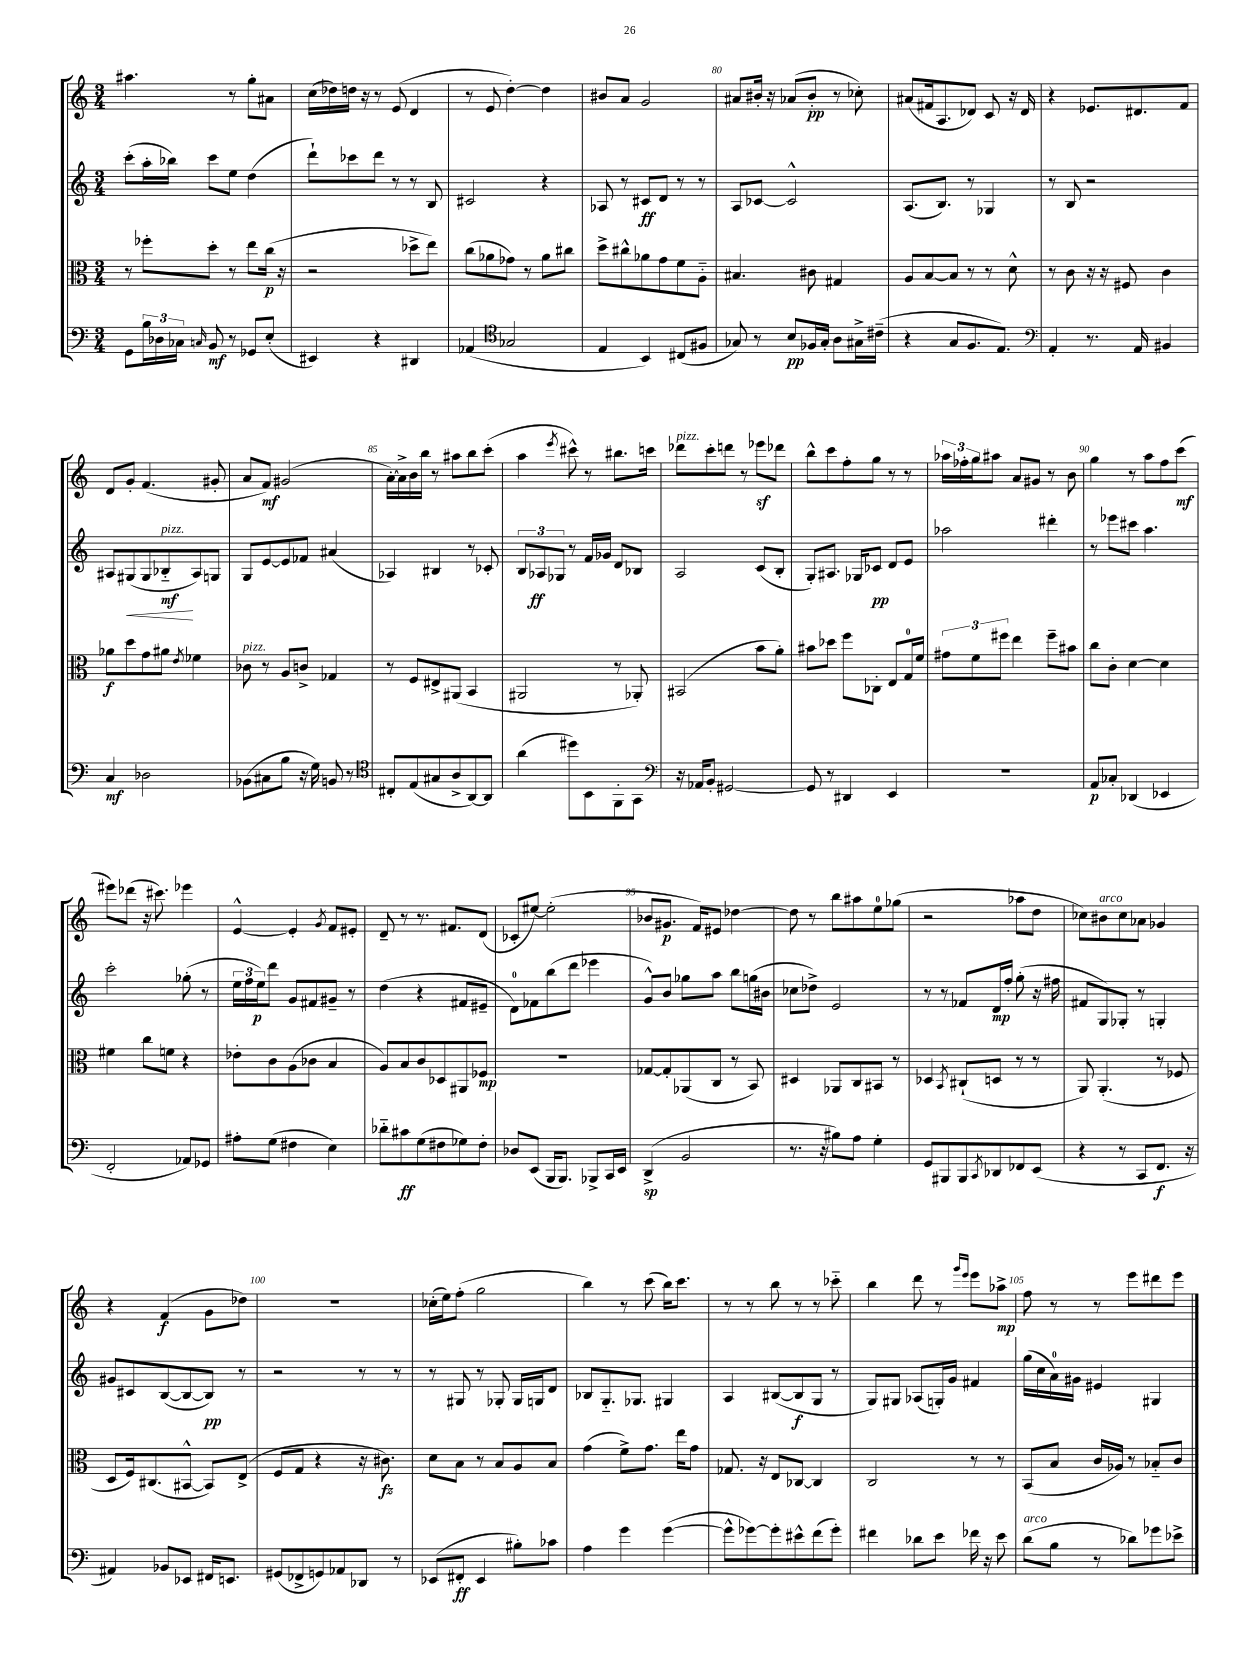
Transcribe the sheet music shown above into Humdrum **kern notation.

**kern	**kern	**kern	**kern
*staff4	*staff3	*staff2	*staff1
*clefF4	*clefC3	*clefG2	*clefG2
*k[]	*k[]	*k[]	*k[]
*M3/4	*M3/4	*M3/4	*M3/4
8GG	8r	(8ccc'	4.aa#
24B	8ff-'	16aa'	.
24D-	.	.	.
.	.	16bb-)	.
24C-	.	.	.
16qqC	.	.	.
8BB	8dd'	8ccc	.
8r	8r	8ee	8r
8GG-	8ee	(4dd	8gg'
(8E'	(16cc	.	8a#
.	16r	.	.
=	=	=	=
4EE#)	2r	8ddd`)	(16cc
.	.	.	16dd-)
.	.	8ccc-	16dd
.	.	.	16r
4r	.	8ddd	8r
.	.	8r	(8e
4DD#	8dd-^	8r	4d
.	8ee)	8B	.
=	=	=	=
(4AA-	(8cc	2c#	8r
.	8a-	.	8e
*clefC4	*	*	*
2G-	8g-)	.	[4dd')
.	8r	.	.
.	8a-	4r	4dd]
.	8cc#	.	.
=	=	=	=
4E	8dd^	8A-	8b#
.	8cc#^^	8r	8a
4BB)	8a-	8c#	2g
.	8g	8d	.
(8C#	8f	8r	.
8F#	8A'~	8r	.
=	=	=	=
8G-)	4.B#	8A	8a#
8r	.	[8c-	16b#'
.	.	.	16r
8B	.	2c-^^]	(8a-
16F-	8c#	.	8b#'
16G-'	.	.	.
8A	4G#	.	8r
16G#^	.	.	8cc-')
(16c#~	.	.	.
=	=	=	=
4r	8A	(8.A	(8a#
.	[8B	.	16f#
.	.	8.B)	8.A
8G	8B]	.	.
8.F	8r	8r	8d-)
.	8r	4G-	8c
8.E)	.	.	.
.	8d^^	.	16r
.	.	.	16d-
=	=	=	=
*clefF4	*	*	*
4AA'	8r	8r	4r
.	8c	8B	.
8.r	16r	2r	8.e-
.	16r	.	.
.	8F#	.	.
16AA	.	.	8.d#
4BB#	4c	.	.
.	.	.	8f
=	=	=	=
4C	8a-	8A#	8d
.	8dd	(8G#	8g'
2D-	8g	8G#	(4.f
.	8a#	8B-'~	.
.	8qe	.	.
.	4f-	8A#)	.
.	.	8G	8g#'
=	=	=	=
(8BB-	8c-	8G	8a
8C#	8r	[8e	8f)
8B	8A	8e]	(2g#
16r	8c^	8f-	.
16G)	.	.	.
8BB	4G-	(4a#	.
8r	.	.	.
=	=	=	=
*clefC4	*	*	*
8C#'	8r	4A-)	[16a')
.	.	.	16a^]
(8E	8F	.	16b
.	.	.	16bb
8G#	8E#^	4B#	8r
8A^	(8AA#	.	8aa#
[8AA)	4BB	8r	8bb
8AA]	.	8c-'	(8ccc'
=	=	=	=
(4a	2AA#	12B	4aa
.	.	12A-	.
.	.	12G-	.
.	.	.	8qeee
8dd#)	.	8r	8ccc#^^)
8BB	.	16f	8r
.	.	16g-	.
8FF'	8r	8d	8.bb#
8GG	8AA-')	8B-	.
.	.	.	16ccc
=	=	=	=
*clefF4	*	*	*
16r	(2BB#	2A	8ddd-
16AA-	.	.	.
8BB'	.	.	8ccc'
[2GG#	.	.	8ddd
.	.	.	8r
.	8b	(8c	8eee-
.	8a')	8B'	8ddd-
=	=	=	=
8GG#]	8b#	8G')	8bb^^
8r	8dd-	8.A#	8ccc
4DD#	8ff	.	8ff'
.	.	16G-	.
.	8C-'	8c-	8gg
4EE	8E	8d	8r
.	16G	8e	8r
.	16f	.	.
=	=	=	=
2.r	12g#	2aa-	24aa-
.	.	.	24ff-'
.	12f	.	24gg
.	.	.	8aa#
.	12ff#	.	.
.	4ee	.	8a
.	.	.	8g#
.	8ff#~	4ddd#'	8r
.	8b#	.	8b
=	=	=	=
8AA	8cc	8r	4gg
8C-'	8c'	8eee-	.
(4DD-	[4d	8ccc#	8r
.	.	4.aa	8aa
4EE-	4d]	.	8ff
.	.	.	(8ccc
=	=	=	=
2FF'	4f#	2ccc'	8eee#)
.	.	.	(8ddd-
.	8cc	.	16r
.	.	.	8.ccc#)
.	8f	.	.
8AA-)	4r	(8gg-'	4eee-
8GG-	.	8r	.
=	=	=	=
8A#'	8e-'	24ee	[4e^^
.	.	24ff	.
.	.	24ee)	.
(8G	8c	8ddd	.
4F#	(8A	8g	4e']
.	8c-	8f#	.
.	.	.	8qg
4E)	4B	8g#~	8f
.	.	8r	8e#'
=	=	=	=
8d-'~	8A)	(4dd	8d~
8c#	8B	.	8r
(8G	8c	4r	8.r
8F#	8D-	.	.
.	.	.	8.f#
8G-)	8AA#	8f#	.
8F#'	8F-	8e#~	(8d
=	=	=	=
8D-	2.r	8d)	8c-'
(8EE	.	8f-	[8ee#)
16BBB	.	(8bb	(2ee#']
8.BBB)	.	.	.
.	.	8ddd	.
8BBB-^	.	4eee-	.
16CC	.	.	.
16EE	.	.	.
=	=	=	=
(4DD^	[8G-	8g^^)	8b-
.	8G-']	8b	8.g#
2BB	(8AA-	8gg-	.
.	.	.	16f)
.	8C	8aa	8e#
.	8r	8bb	[4dd-
.	8BB)	(16gg	.
.	.	16b#	.
=	=	=	=
8.r	4D#	8cc-	8dd-]
.	.	8dd-^)	8r
16r	.	.	.
8B#)	8AA-	2e	8bb
8A	8C	.	8aa#
4G'	8BB#	.	8ee
.	8r	.	(8gg-
=	=	=	=
8GG	4D-	8r	2r
8BBB#	.	8r	.
.	8qBB	.	.
8BBB#	(8C#`	8f-	.
8qCC	.	.	.
8DD-	8D	16d	.
.	.	16ff'	.
8FF-	8r	(8gg'	8aa-
(8EE	8r	16r	8dd
.	.	16ff#	.
=	=	=	=
4r	8AA)	8f#	8cc-)
.	(4.AA'	8G)	8b#
8r	.	8G-'	8cc-
8CC	.	8r	8a-
8.FF	8r	4G'	4g-
.	8F-	.	.
16r	.	.	.
=	=	=	=
4AA#)	8D	8g#	4r
.	16F)	8c#	.
.	(8.C#	.	.
8BB-	.	([8B	(4f
8EE-	[8BB#^^	8B_	.
16FF#	8BB#])	8B])	8g
8.EE	.	.	.
.	(8E^	8r	8dd-)
=	=	=	=
(8GG#	8F	2r	2.r
8FF-^	8G	.	.
8GG)	4r	.	.
8AA-	.	.	.
8DD-	16r	8r	.
.	8.c#)	.	.
8r	.	8r	.
=	=	=	=
(8EE-	8d	8r	(16cc-'
.	.	.	16ee)
8FF#'	8B	8G#	(8ff'
4EE-	8r	8r	2gg
.	8B	8G-'	.
8B#')	8A	16G-	.
.	.	16G	.
8c-	8B	8d	.
=	=	=	=
4A	(4g	8B-	4bb)
.	.	8.G'~	.
4g	8f^)	.	8r
.	.	8.G-	.
.	8.g	.	(8ccc
([4g	.	4G#	16bb)
.	16ee	.	8.ccc
.	8g	.	.
=	=	=	=
8g^^]	8.G-	4A	8r
[8g-)	.	.	8r
.	16r	.	.
8g-']	8E	([8B#	8bb
8e#^^	[8C-	8B#]	8r
(8f	4C-]	8G	8r
8g-')	.	8r	8ccc-'~
=	=	=	=
4f#	2C	8G)	4bb
.	.	8G#	.
8d-	.	(8A-	8ddd
8e	.	16G')	8r
.	.	16g	.
.	.	.	16qqggg
.	.	.	16qqeee
16f-	8r	4f#	8eee
16r	.	.	.
8e	8r	.	8aa-^
=	=	=	=
(8d	(8BB	(16gg	8ff
.	.	16cc	.
8B	8B	16a)	8r
.	.	16g#	.
8r	16c	4e#	8r
.	16A-)	.	.
8d-)	8r	.	8eee
8g-	8B-'~	4G#	8ddd#
8e-^	8c	.	8eee
==	==	==	==
*-	*-	*-	*-
